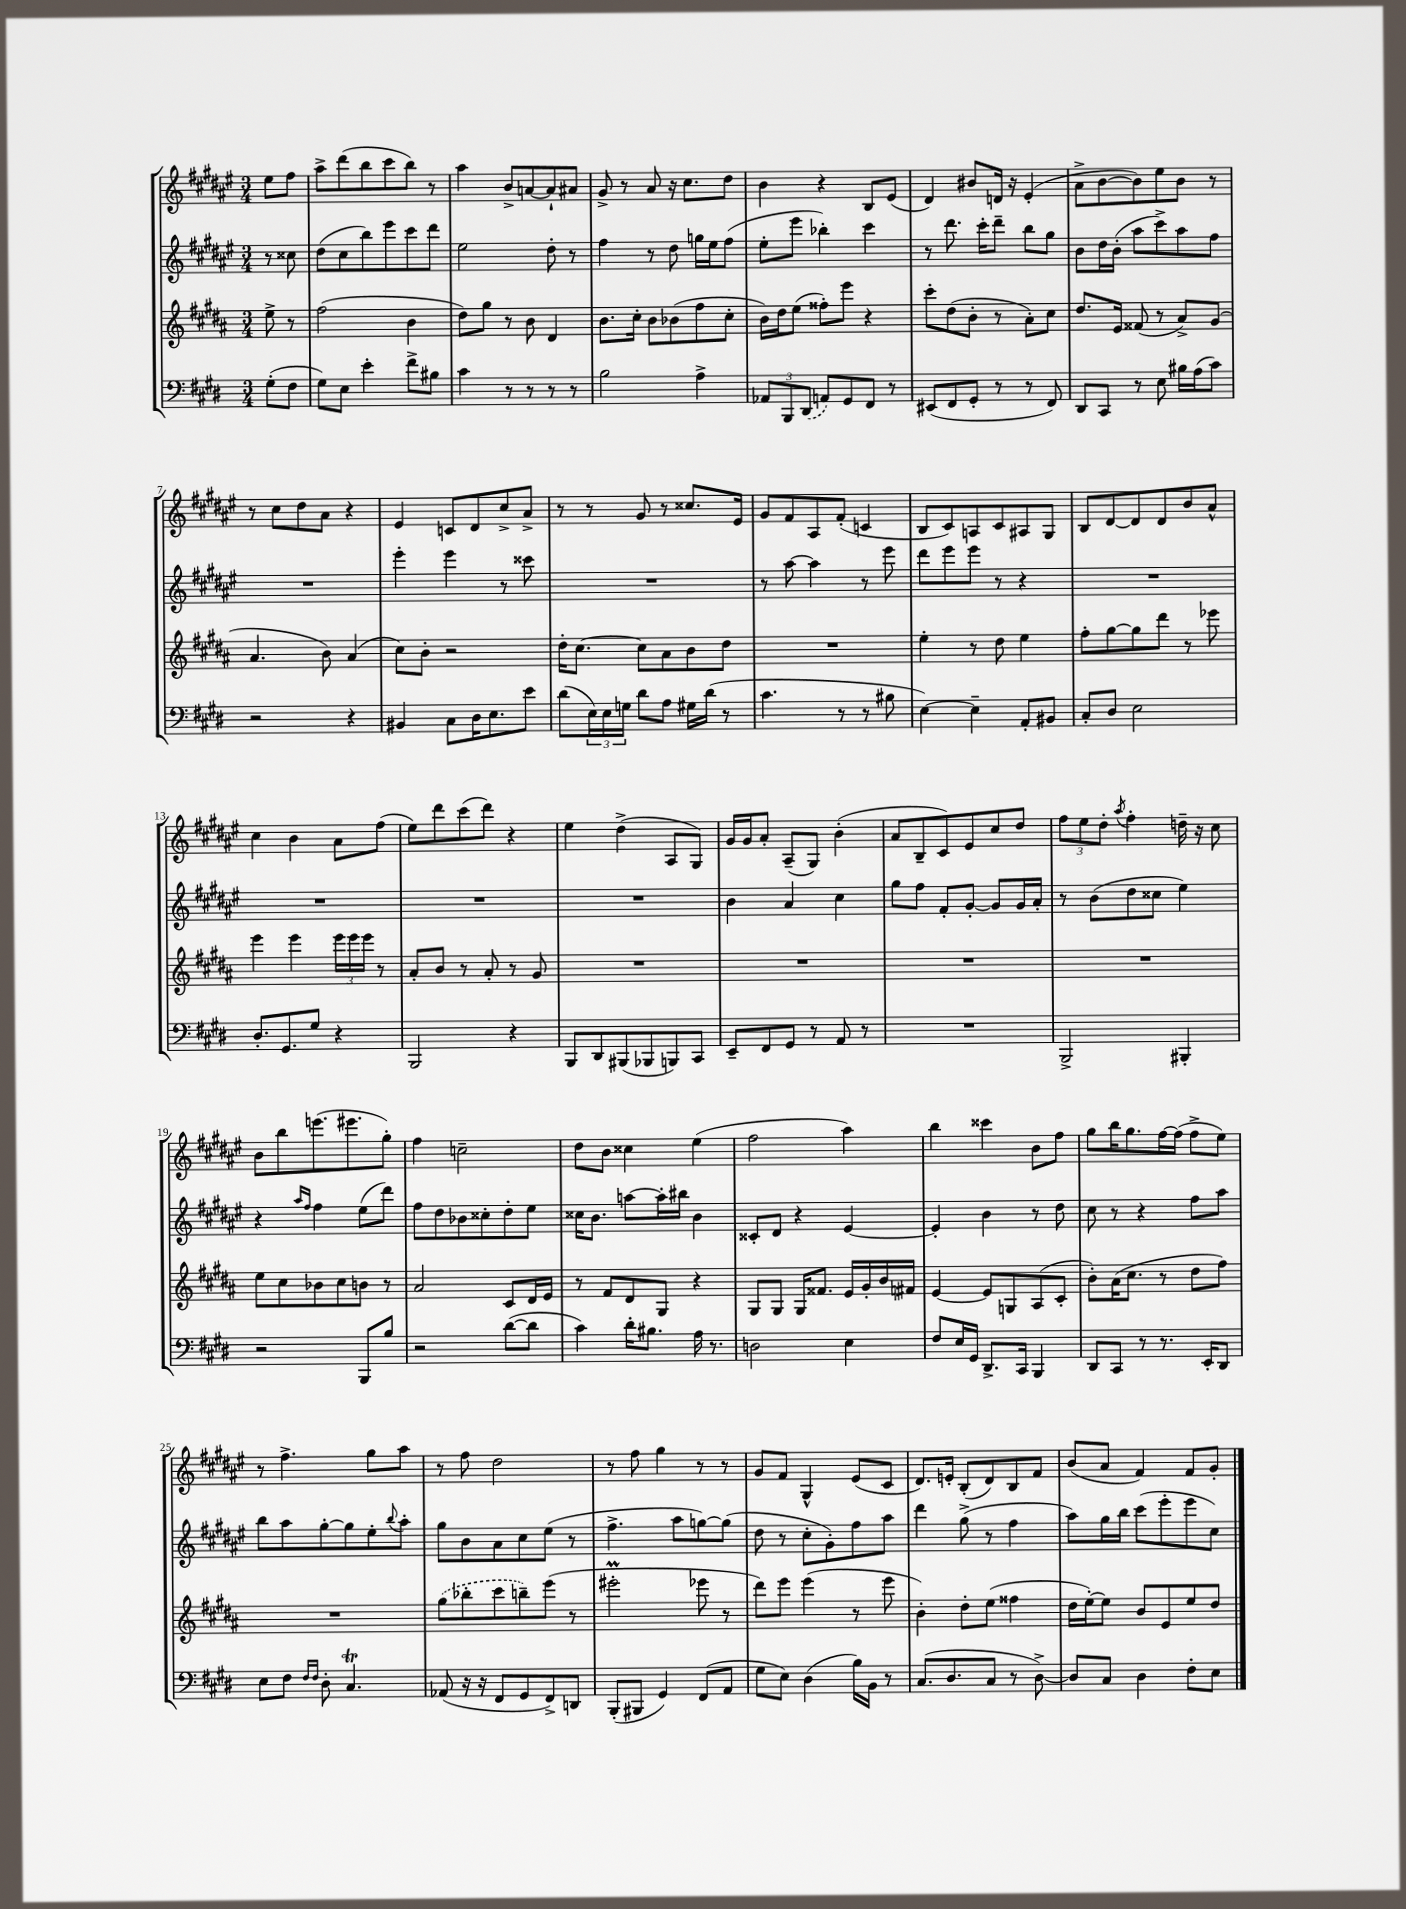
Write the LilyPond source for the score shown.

<<
\new StaffGroup <<
\new Staff = "s0" {
    \clef treble \key fis \major \numericTimeSignature \time 3/4 \partial 4
    eis''8 fis''8 |
    ais''8-> dis'''8( b''8 cis'''8 b''8) r8 |
    ais''4 b'8-> a'8~ a'8-! ais'8 |
    gis'8-> r8 ais'8 r16 cis''8. dis''8 |
    b'4 r4 b8 eis'8( |
    dis'4) bis'8 d'16 r16 eis'4-.( |
    ais'8-> b'8~ b'8) eis''8 b'8 r8 |
    r8 cis''8 dis''8 ais'8 r4 |
    eis'4 c'8 dis'8 cis''8-> ais'8-> |
    r8 r8 gis'8 r8 cisis''8. eis'16 |
    gis'8 fis'8 ais8 fis'8-.( c'4 |
    b8 cis'8) a8 cis'8 ais8 gis8 |
    b8 dis'8~ dis'8 dis'8 b'8 ais'8-^ |
    cis''4 b'4 ais'8 fis''8( |
    eis''8) dis'''8 cis'''8( dis'''8) r4 |
    eis''4 dis''4->( ais8 gis8) |
    gis'16 gis'16 ais'8-. ais8--( gis8) b'4-.( |
    ais'8 b8-- cis'8) eis'8 cis''8 dis''8 |
    \tuplet 3/2 { fis''8 eis''8 dis''8-. } \acciaccatura { ais''8 } fis''4-. d''16-- r16 cis''8 |
    b'8 b''8 e'''8.( eis'''8. gis''8-.) |
    fis''4 c''2-- |
    dis''8 b'8 cisis''4 eis''4( |
    fis''2 ais''4) |
    b''4 cisis'''4 b'8 fis''8 |
    gis''8 b''16 gis''8. fis''16~ fis''16( fis''8-> eis''8) |
    r8 fis''4.-> gis''8 ais''8 |
    r8 fis''8 dis''2 |
    r8 fis''8 gis''4 r8 r8 |
    gis'8 fis'8 gis4-^ eis'8( cis'8 |
    dis'8.) e'16-. b8-.( dis'8) b8 fis'8 |
    b'8( ais'8 fis'4) fis'8 gis'8-. \bar "|." |
}
\new Staff = "s1" {
    \clef treble \key fis \major \numericTimeSignature \time 3/4 \partial 4
    r8 cisis''8 |
    dis''8( cis''8 b''8) eis'''8 cis'''8 dis'''8 |
    eis''2 dis''8-. r8 |
    fis''4 r8 dis''8 g''16 eis''16 fis''8( |
    eis''8-. eis'''8 bes''4-.) cis'''4 |
    r8 dis'''8. cis'''16-. dis'''8-- b''8 gis''8 |
    b'8 dis''16 b'16-.( ais''8 cis'''8->) ais''8 fis''8 |
    R2. |
    eis'''4-. eis'''4 r8 cisis'''8 |
    R2. |
    r8 ais''8~ ais''4 r8 eis'''8 |
    dis'''8 eis'''8 eis'''8 r8 r4 |
    R2. |
    R2. |
    R2. |
    R2. |
    b'4 ais'4 cis''4 |
    gis''8 fis''8 fis'8-. gis'8~-. gis'8 gis'16 ais'16-. |
    r8 b'8( dis''8 cisis''8 eis''4) |
    r4 \grace { ais''16 fis''16 } fis''4 eis''8( dis'''8) |
    fis''8 dis''8 bes'8 cisis''8-. dis''8-. eis''8 |
    cisis''16 b'8. a''8~ a''16-. bis''16 b'4 |
    cisis'8-. dis'8 r4 eis'4~ |
    eis'4-. b'4 r8 dis''8 |
    cis''8 r8 r4 fis''8 ais''8 |
    b''8 ais''8 gis''8~-. gis''8 eis''8-. \appoggiatura { b''8 } ais''8-. |
    gis''8 b'8 ais'8 cis''8 eis''8( r8 |
    fis''4.-> ais''8 g''8~) g''8( |
    dis''8 r8 cis''8-. gis'8-.) fis''8 ais''8 |
    dis'''4 gis''8->( r8 fis''4 |
    ais''8) gis''16 b''16 cis'''8( eis'''8-. eis'''8 cis''8) \bar "|." |
}
\new Staff = "s2" {
    \clef treble \key b \major \numericTimeSignature \time 3/4 \partial 4
    e''8-> r8 |
    fis''2( b'4 |
    dis''8) gis''8 r8 b'8 dis'4 |
    b'8. cis''16-. b'8 bes'8( fis''8 cis''8-. |
    b'16) dis''16 e''8( fisis''8-.) e'''8 r4 |
    cis'''8-. dis''8( b'8-. r8 ais'8-.) cis''8 |
    dis''8. e'16 fisis'8( r8 ais'8->) gis'8( |
    ais'4. b'8) ais'4( |
    cis''8) b'8-. r2 |
    dis''16-. cis''8.~ cis''8 ais'8 b'8 dis''8 |
    R2. |
    e''4-. r8 dis''8 e''4 |
    fis''8-. gis''8~ gis''8 dis'''8 r8 ees'''8 |
    e'''4 e'''4 \tuplet 3/2 { e'''16 e'''16 e'''16 } r8 |
    ais'8-. b'8 r8 ais'8-. r8 gis'8 |
    R2. |
    R2. |
    R2. |
    R2. |
    e''8 cis''8 bes'8 cis''8 b'8 r8 |
    ais'2 cis'8 dis'16 e'16 |
    r8 fis'8 dis'8 gis8 r4 |
    gis8 gis8 gis16 fisis'8. e'16 gis'16-. b'16 fis'16 |
    e'4~ e'8 g8 ais8( cis'8-. |
    b'8-.) ais'16( cis''8. r8 dis''8 fis''8) |
    R2. |
    \once \slurDashed gis''8( bes''8-. cis'''8 b''8--) e'''8( r8 |
    eis'''2-.\prall ees'''8 r8 |
    dis'''8) e'''8 e'''4( r8 e'''8 |
    b'4-.) dis''8-. e''8( fisis''4 |
    dis''16 e''16~-.) e''8 b'8 e'8 e''8 dis''8 \bar "|." |
}
\new Staff = "s3" {
    \clef bass \key e \major \numericTimeSignature \time 3/4 \partial 4
    gis8-.( fis8 |
    gis8) e8 e'4-. fis'8-> bis8 |
    cis'4 r8 r8 r8 r8 |
    b2 a4-> |
    \tuplet 3/2 { aes,8 b,,8 \once \slurDashed dis,8( } a,8) gis,8 fis,8 r8 |
    eis,8( fis,8 gis,8-. r8 r8 fis,8) |
    dis,8 cis,8 r8 e8 bis16 a16( cis'8) |
    r2 r4 |
    bis,4 cis8 dis16 e8. e'8 |
    dis'8( \tuplet 3/2 { e16) e16 g16 } dis'8 a8 gis16 dis'16( r8 |
    cis'4. r8 r8 bis8 |
    e4~) e4-- a,8-. bis,8 |
    cis8-. dis8 e2 |
    dis8.-. gis,8. gis8 r4 |
    b,,2 r4 |
    b,,8 dis,8 bis,,8( bes,,8 b,,8) cis,8 |
    e,8-- fis,8 gis,8 r8 a,8 r8 |
    R2. |
    b,,2-> bis,,4-. |
    r2 b,,8 b8 |
    r2 dis'8~( dis'8 |
    cis'4) dis'16-. bis8. a16 r8. |
    d2 e4 |
    fis8 e16 gis,16 dis,8.-> cis,16 b,,4 |
    dis,8 cis,8 r8 r8. e,16-. dis,8 |
    e8 fis8 \grace { fis16 fis16 } dis8-. cis4.\trill |
    aes,8( r16 r16 fis,8 gis,8 fis,8->) d,8 |
    b,,8-.( bis,,8 gis,4) fis,8( a,8 |
    gis8 e8) dis4( b16) b,16 r8 |
    cis8.( dis8. cis8 r8 dis8~->) |
    dis8 cis8 dis4 fis8-. e8 \bar "|." |
}
>>
>>
